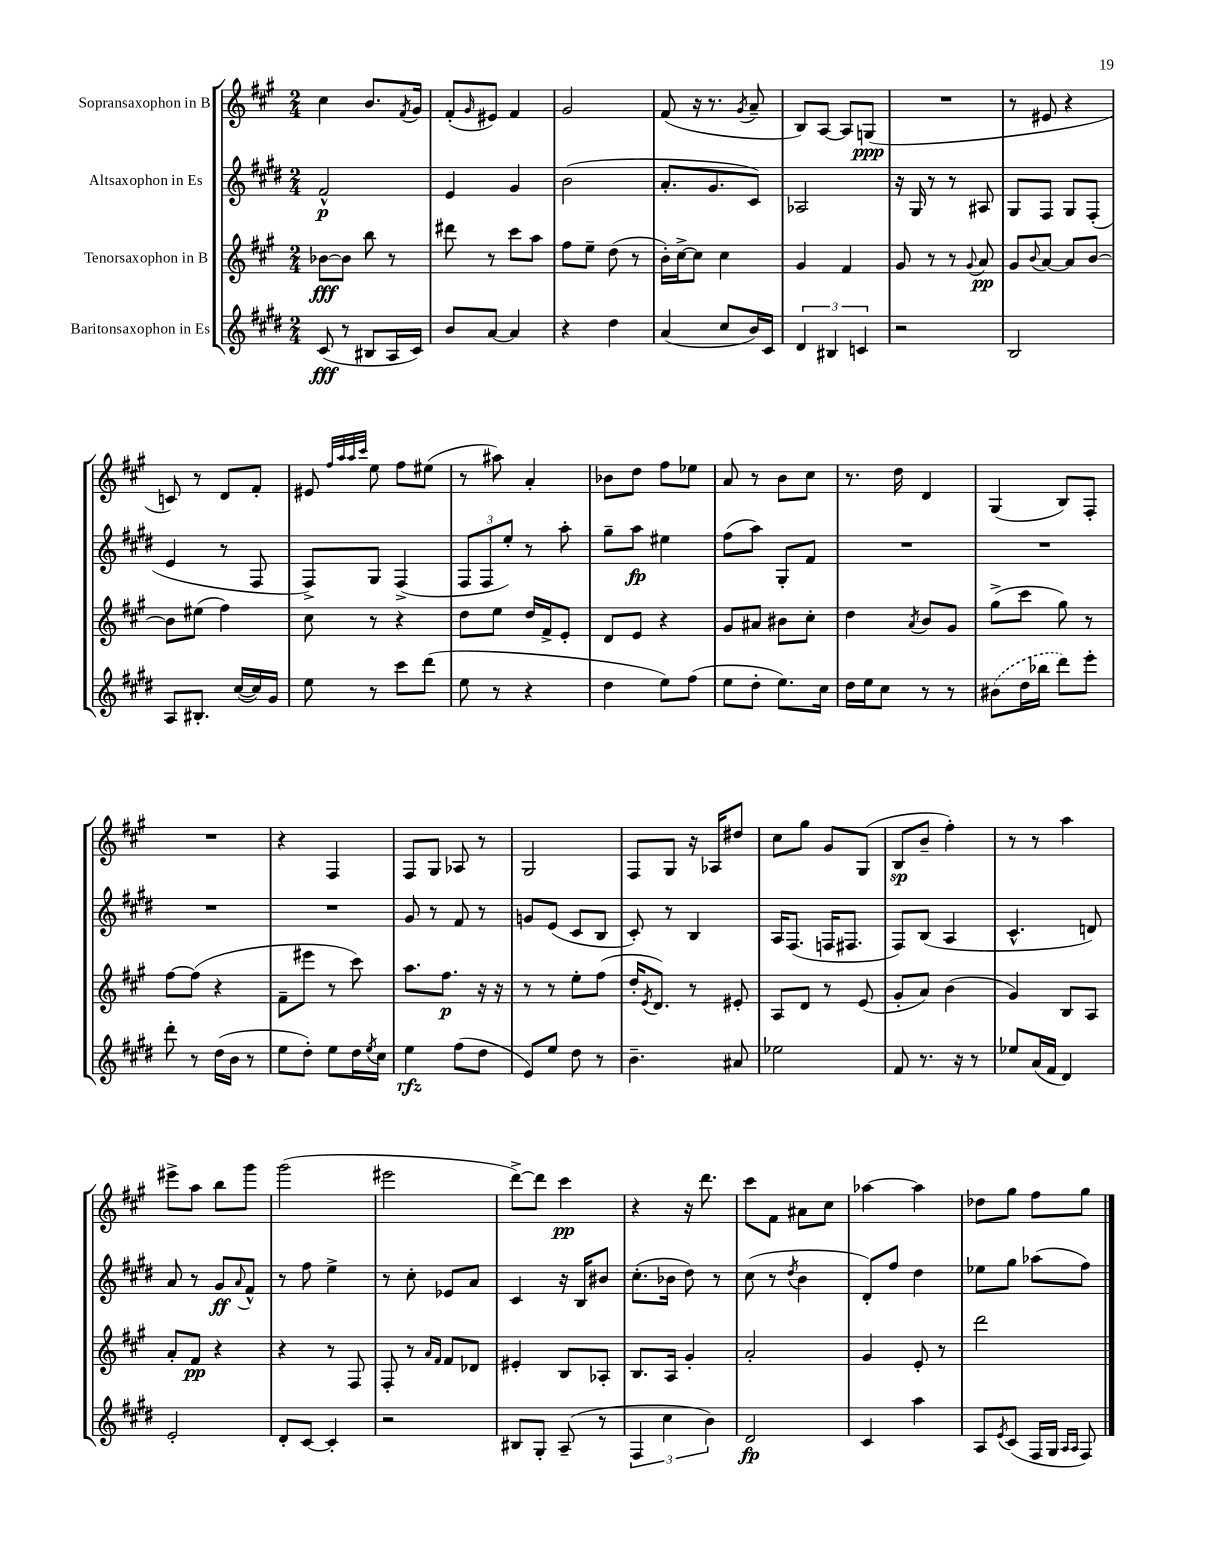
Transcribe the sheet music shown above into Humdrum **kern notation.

**kern	**kern	**kern	**kern
*staff4	*staff3	*staff2	*staff1
*clefG2	*clefG2	*clefG2	*clefG2
*k[f#c#g#d#]	*k[f#c#g#]	*k[f#c#g#d#]	*k[f#c#g#]
*M2/4	*M2/4	*M2/4	*M2/4
(8c#/	[8b-\L	2f#^^/	4cc#\
8r	8b-\]J	.	.
8B#/L	8bb\	.	8.b/L
16A/L	8r	.	.
.	.	.	8qf#/
16c#/JJ)	.	.	16g#/Jk
=	=	=	=
8b/L	8ddd#\	4e/	(8f#'/L
.	.	.	16qqg#/
[8a/J	8r	.	8e#/J)
4a/]	8ccc#\L	4g#/	4f#/
.	8aa\J	.	.
=	=	=	=
4r	8ff#\L	(2b\	2g#/
.	8ee~\J	.	.
4dd#\	(8dd\	.	.
.	8r	.	.
=	=	=	=
(4a/	16b'\LL)	8.a'/L	(8f#/
.	[16cc#^\J	.	.
.	8cc#\]J	.	16r
.	.	8.g#/	8.r
8cc#/L	4cc#\	.	.
.	.	.	8qg#/
16b/L)	.	8c#/J)	8a~/
16c#/JJ	.	.	.
=	=	=	=
6d#/	4g#/	2A-/	8B/L)
.	.	.	[8A/J
6B#/	.	.	.
.	4f#/	.	8A/]L
6c/	.	.	.
.	.	.	(8G/J
=	=	=	=
2r	8g#/	16r	2r
.	.	16G#/	.
.	8r	8r	.
.	8r	8r	.
.	8qqg#/	.	.
.	8a/	8A#/	.
=	=	=	=
2B/	8g#/L	8G#/L	8r
.	8qqb/	.	.
.	[8a/J	8F#/J	8e#/
.	8a/]L	8G#/L	4r
.	[8b/J	(8F#'/J	.
=	=	=	=
8A/L	8b\]L	4e/	8c/)
8.B#'/J	(8ee#\J	.	8r
.	4ff#\)	8r	8d/L
([16cc#/LL	.	.	.
16cc#/])	.	8F#/	8f#'/J
16g#/JJ	.	.	.
=	=	=	=
8ee\	8cc#\	8F#^/L)	8e#/
.	.	.	32qqff#/LLL
.	.	.	32qqaa/
.	.	.	32qqaa/
.	.	.	32qqccc#/JJJ
8r	8r	8G#/J	8ee\
8ccc#\L	4r	(4F#^/	8ff#\L
(8ddd#\J	.	.	(8ee#\J
=	=	=	=
8ee\	8dd\L	12F#/L	8r
.	.	12F#/	.
8r	8ee\J	.	8aa#\)
.	.	12ee'/J)	.
4r	16dd/LL	8r	4a'/
.	16f#^/J	.	.
.	8e'/J	8aa'\	.
=	=	=	=
4dd#\	8d/L	8gg#~\L	8b-\L
.	8e/J	8aa\J	8dd\J
8ee\L)	4r	4ee#\	8ff#\L
(8ff#\J	.	.	8ee-\J
=	=	=	=
8ee\L	8g#/L	(8ff#\L	8a/
8dd#'\J	8a#/J	8aa\J)	8r
8.ee\L)	8b#\L	8G#'/L	8b\L
.	8cc#'\J	8f#/J	8cc#\J
16cc#\Jk	.	.	.
=	=	=	=
16dd#\LL	4dd\	2r	8.r
16ee\J	.	.	.
8cc#\J	.	.	.
.	.	.	16dd\
.	8qa/	.	.
8r	8b/L	.	4d/
8r	8g#/J	.	.
=	=	=	=
(8b#\L	(8gg#^\L	2r	(4G#/
16dd#\L	8ccc#\J	.	.
16bb-\JJ	.	.	.
8ddd#\L)	8gg#\)	.	8B/L)
8eee'\J	8r	.	8F#'/J
=	=	=	=
8ddd#'\	[8ff#\L	2r	2r
8r	(8ff#\]J	.	.
(16dd#\LL	4r	.	.
16b\JJ	.	.	.
8r	.	.	.
=	=	=	=
8ee\L	8f#~\L	2r	4r
8dd#'\J)	8eee#\J	.	.
8ee\L	8r	.	4F#/
16dd#\L	8ccc#\)	.	.
8qee/	.	.	.
16cc#\JJ	.	.	.
=	=	=	=
4ee\	8.aa\L	8g#/	8F#/L
.	.	8r	8G#/J
.	8.ff#\J	.	.
(8ff#\L	.	8f#/	8A-/
8dd#\J	16r	8r	8r
.	16r	.	.
=	=	=	=
8e/L)	8r	8g/L	2G#/
8ee/J	8r	(8e/J	.
8dd#\	8ee'\L	8c#/L	.
8r	(8ff#\J	8B/J	.
=	=	=	=
4.b~\	16dd'/LK	8c#'/)	8F#/L
.	8qe/	.	.
.	8.d/J)	.	.
.	.	8r	8G#/J
.	8r	4B/	16r
.	.	.	16A-/LK
8a#/	8e#'/	.	8dd#/J
=	=	=	=
2ee-\	8A/L	16A/LK	8cc#\L
.	.	(8.F#/J	.
.	8d/J	.	8gg#\J
.	8r	16F/LK	8g#/L
.	.	8.F#/J	.
.	(8e/	.	(8G#/J
=	=	=	=
8f#/	8g#'/L	8F#/L)	8B/L
8.r	8a/J)	(8B/J	8b~/J
.	(4b\	4A/	4ff#'\)
16r	.	.	.
8r	.	.	.
=	=	=	=
8ee-/L	4g#/)	4.c#^^/	8r
(16a/L	.	.	8r
16f#/JJ	.	.	.
4d#/)	8B/L	.	4aa\
.	8A/J	8d/)	.
=	=	=	=
2e'/	8a'/L	8a/	8eee#^\L
.	8f#/J	8r	8aa\J
.	4r	8g#/L	8bb\L
.	.	8qqa/	.
.	.	8f#^^/J	8ggg#\J
=	=	=	=
8d#'/L	4r	8r	(2ggg#\
[8c#/J	.	8ff#\	.
4c#'/]	8r	4ee^\	.
.	8F#/	.	.
=	=	=	=
2r	8F#'/	8r	2eee#\
.	8r	8cc#'\	.
.	16qqa/LL	.	.
.	16qqf#/JJ	.	.
.	8f#/L	8e-/L	.
.	8d-/J	8a/J	.
=	=	=	=
8B#/L	4e#'/	4c#/	[8ddd^\L)
8G#'/J	.	.	8ddd\]J
(8A~/	8B/L	16r	4ccc#\
.	.	16B/LK	.
8r	8A-'/J	8b#/J	.
=	=	=	=
6F#/	8.B/L	(8.cc#'\L	4r
6cc#\	.	.	.
.	16A/Jk	16b-\Jk	.
.	4g#'/	8dd#\)	16r
.	.	.	8.ddd\
6b\)	.	.	.
.	.	8r	.
=	=	=	=
2d#/	2a'/	(8cc#\	8ccc#\L
.	.	8r	8f#\J
.	.	8qdd#/	.
.	.	4b\	8a#\L
.	.	.	8cc#\J
=	=	=	=
4c#/	4g#/	8d#'/L)	[4aa-\
.	.	8ff#/J	.
4aa\	8e'/	4dd#\	4aa-\]
.	8r	.	.
=	=	=	=
8A/L	2ddd\	8ee-\L	8dd-\L
8qe/	.	.	.
(8c#/J	.	8gg#\J	8gg#\J
16F#/LL	.	(8aa-\L	8ff#\L
16G#/JJ	.	.	.
16qqA/LL	.	.	.
16qqA/JJ	.	.	.
8F#/)	.	8ff#\J)	8gg#\J
==	==	==	==
*-	*-	*-	*-
